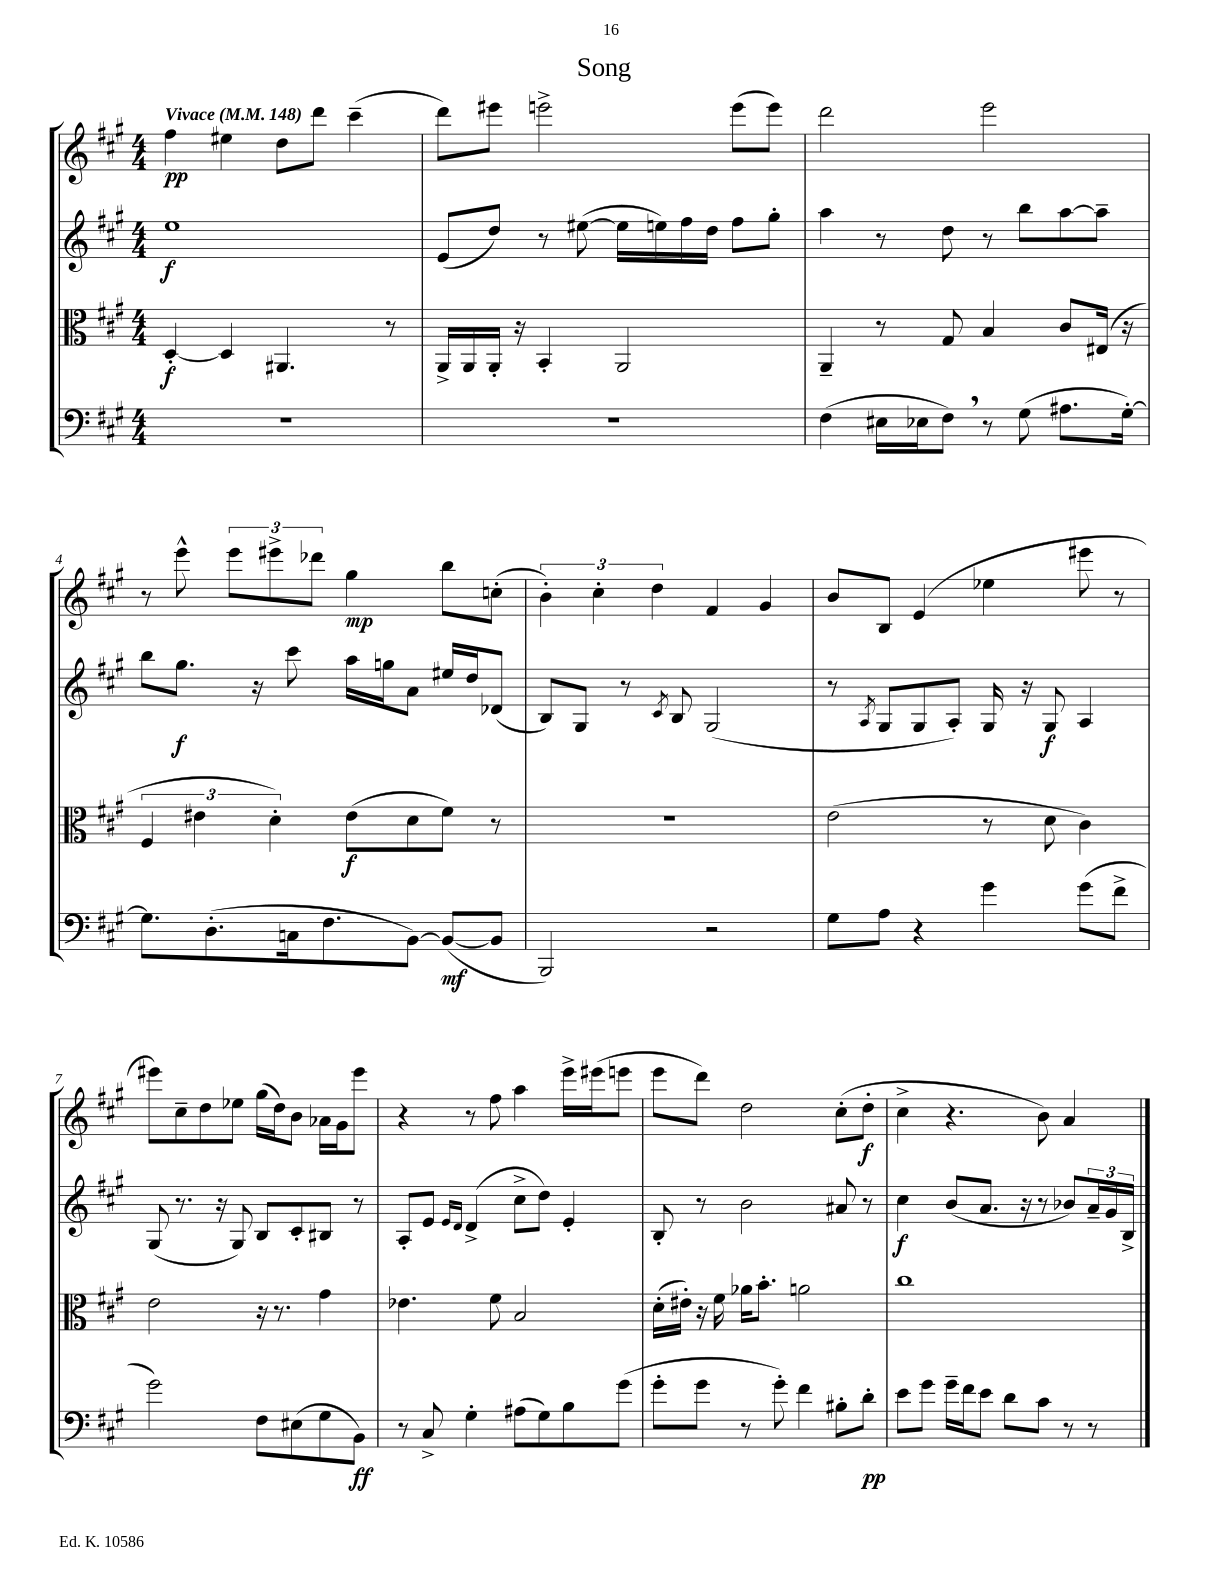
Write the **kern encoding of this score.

**kern	**kern	**kern	**kern
*staff4	*staff3	*staff2	*staff1
*clefF4	*clefC3	*clefG2	*clefG2
*k[f#c#g#]	*k[f#c#g#]	*k[f#c#g#]	*k[f#c#g#]
*M4/4	*M4/4	*M4/4	*M4/4
*MM148	*MM148	*MM148	*MM148
1r	[4D'	1ee	4ff#
.	4D]	.	4ee#
.	4.AA#	.	8dd
.	.	.	8ddd
.	.	.	(4ccc#~
.	8r	.	.
=	=	=	=
1r	16AA^	(8e	8ddd)
.	16AA	.	.
.	16AA'	8dd)	8eee#
.	16r	.	.
.	4BB'	8r	2eee^
.	.	([8ee#	.
.	2AA	16ee#]	.
.	.	16ee)	.
.	.	16ff#	.
.	.	16dd	.
.	.	8ff#	(8eee
.	.	8gg#'	8eee)
=	=	=	=
(4F#	4AA~	4aa	2ddd
16E#	8r	8r	.
16E-	.	.	.
8F#)	8G#	8dd	.
8r	4B	8r	2eee
(8G#	.	8bb	.
8.A#	8c#	[8aa	.
.	(16E#	8aa~]	.
[16G#')	16r	.	.
=	=	=	=
8.G#]	6F#	8bb	8r
.	.	8.gg#	8eee^^
.	6e#	.	.
(8.D'	.	.	.
.	.	.	12eee
.	.	16r	.
.	6d')	.	12eee#^
16C	.	8ccc#	.
.	.	.	12ddd-
8.F#	.	.	.
.	(8e#	16aa	4gg#
.	.	16gg	.
[8BB)	8d	8a	.
(8BB_	8f#)	16ee#	8bb
.	.	16dd	.
8BB]	8r	(8d-	(8cc'
=	=	=	=
2BBB)	1r	8B)	6b')
.	.	8G#	.
.	.	.	6cc#'
.	.	8r	.
.	.	.	6dd
.	.	8qc#	.
.	.	8B	.
2r	.	(2G#	4f#
.	.	.	4g#
=	=	=	=
8G#	(2e	8r	8b
.	.	8qA	.
8A	.	8G#	8B
4r	.	8G#	(4e
.	.	8A')	.
4g#	8r	16G#	4ee-
.	.	16r	.
.	8d	8G#	.
(8g#	4c#)	4A	8eee#
8f#^	.	.	8r
=	=	=	=
2g#)	2e	(8G#	8eee#)
.	.	8.r	8cc#~
.	.	.	8dd
.	.	16r	.
.	.	8G#)	8ee-
8F#	16r	8B	(16gg#
.	8.r	.	16dd)
(8E#	.	8c#'	8b
8G#	4g#	8B#	16a-
.	.	.	16g#
8BB)	.	8r	8eee#
=	=	=	=
8r	4.e-	8A'	4r
8C#^	.	8e	.
.	.	16qqe	.
.	.	16qqd	.
4G#'	.	(4d^	8r
.	8f#	.	8ff#
(8A#	2B	8cc#^	4aa
8G#)	.	8dd)	.
8B	.	4e'	16eee^
.	.	.	(16eee#
(8g#	.	.	8eee
=	=	=	=
8g#'	(16d'	8B'	8eee
.	16e#')	.	.
8g#	16r	8r	8ddd)
.	16f#	.	.
8r	16a-	2b	2dd
.	8.b'	.	.
8g#')	.	.	.
4f#	2a	.	.
8B#'	.	8a#	(8cc#'
8d'	.	8r	8dd'
=	=	=	=
8e	1cc#	4cc#	4cc#^
8g#	.	.	.
16g#~	.	(8b	4.r
16f#	.	.	.
8e	.	8.a	.
8d	.	.	.
.	.	16r	.
8c#	.	8r	8b)
8r	.	8b-)	4a
8r	.	24a~	.
.	.	24g#	.
.	.	24B^	.
==	==	==	==
*-	*-	*-	*-
